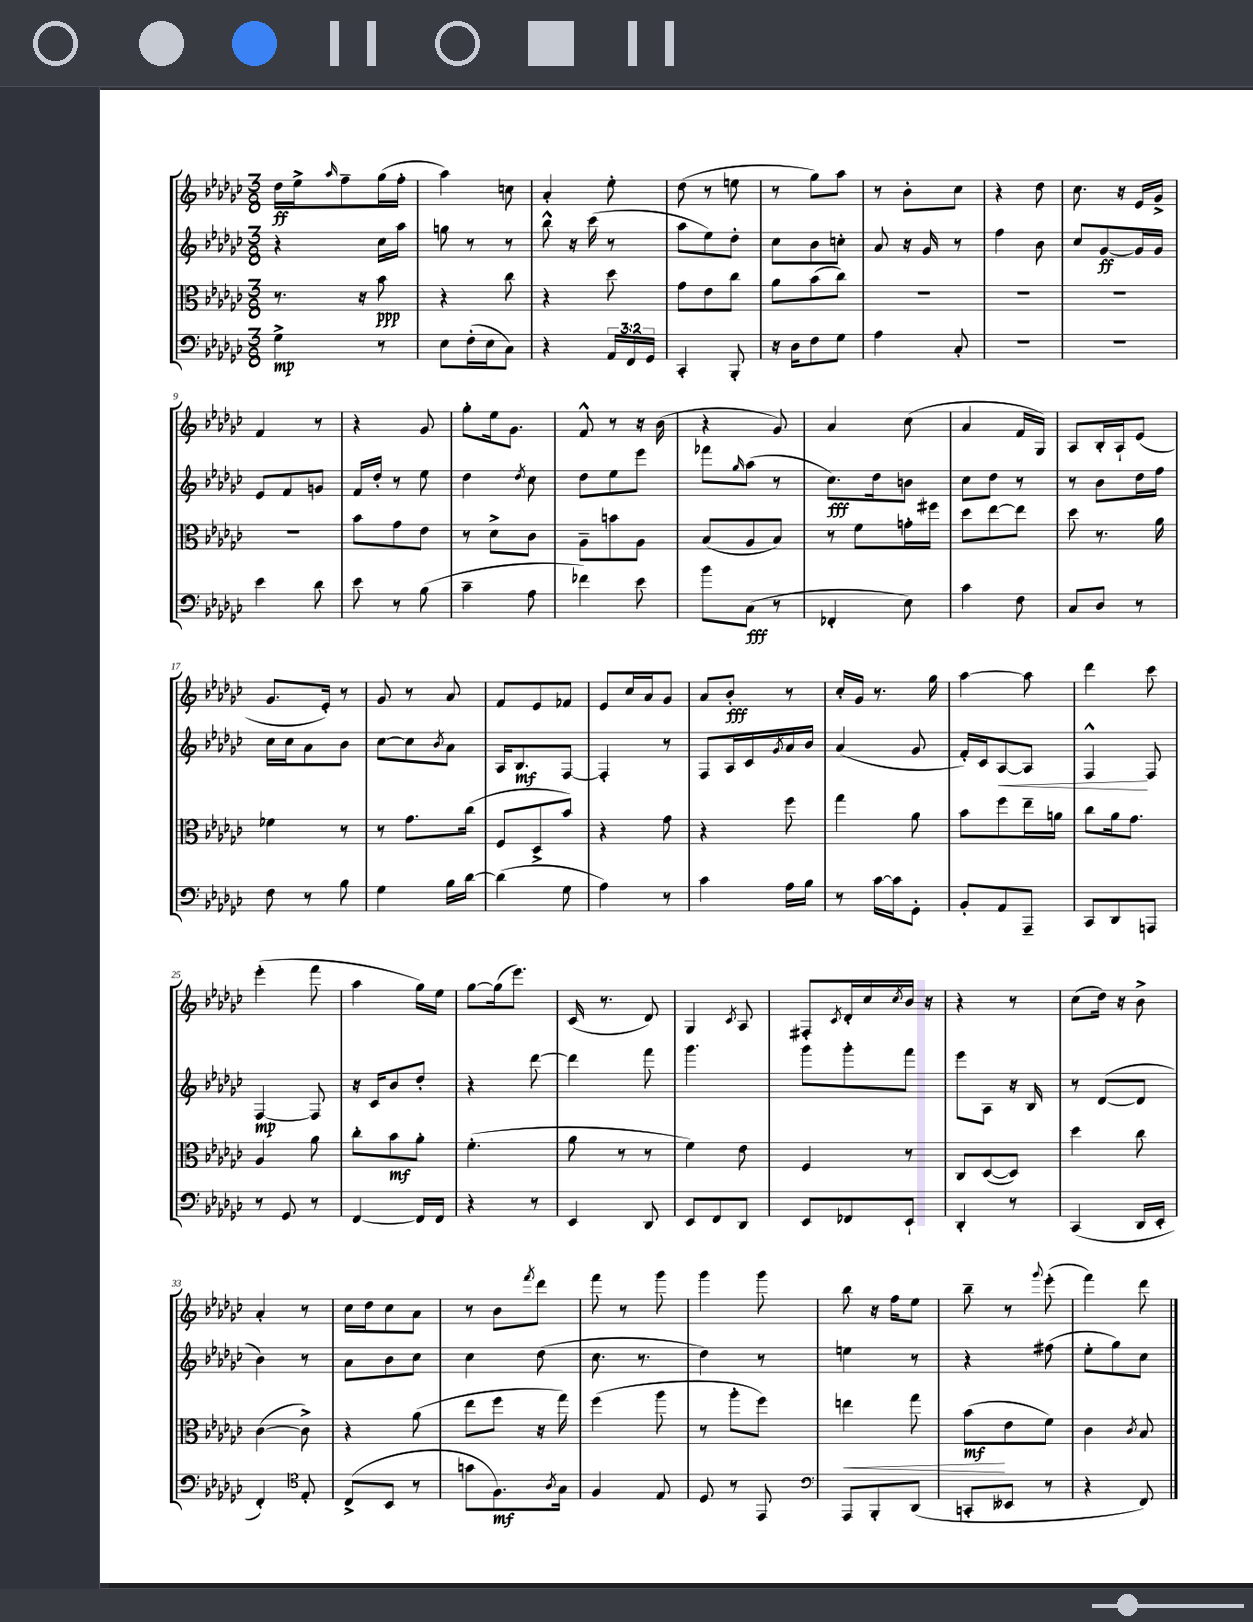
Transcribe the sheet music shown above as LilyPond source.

<<
\new StaffGroup <<
\new Staff = "s0" {
    \clef treble \key ges \major \numericTimeSignature \time 3/8
    des''16\ff ees''16-> \grace { aes''16 } f''8-- ges''16( f''16-. |
    aes''4) c''8 |
    aes'4-. ees''8-. |
    des''8( r8 e''8 |
    r8 ges''8) aes''8 |
    r8 bes'8-. ces''8 |
    r4 des''8 |
    ces''8. r16 ees'16 ges'16-> |
    f'4 r8 |
    r4 ges'8 |
    ges''8-. ees''16 ges'8. |
    f'8-^ r8 r16 bes'16( |
    r4 ges'8) |
    aes'4 ces''8( |
    aes'4 f'16 ges16) |
    aes8 bes16-. aes16-! ees'8( |
    ges'8. ees'16-.) r8 |
    ges'8 r8 aes'8 |
    f'8 ees'8 fes'8 |
    ees'8 ces''16 aes'16 ges'8 |
    aes'8 bes'8-.\fff r8 |
    ces''16-. ges'16 r8. ges''16 |
    aes''4~ aes''8 |
    des'''4 ces'''8 |
    ees'''4-.( f'''8 |
    aes''4 ges''16) ees''16 |
    ges''8~ ges''16( ees'''8.) |
    ces'16( r8. des'8) |
    ges4 \acciaccatura { ces'8 } aes8 |
    fis8-. \acciaccatura { ces'8 } des'16-. ces''16 \acciaccatura { ces''8 } bes'16 r16 |
    r4 r8 |
    ces''8( des''16) r16 bes'8-> |
    aes'4-. r8 |
    ces''16 des''16 ces''8 aes'8 |
    r8 bes'8 \acciaccatura { f'''8 } des'''8 |
    f'''8 r8 ges'''8 |
    ges'''4 ges'''8 |
    bes''8 r16 f''16 ees''8 |
    bes''8-- r8 \appoggiatura { ges'''8 } ees'''8-.( |
    f'''4) des'''8 \bar "|." |
}
\new Staff = "s1" {
    \clef treble \key ges \major \numericTimeSignature \time 3/8
    r4 ces''16 aes''16 |
    g''8 r8 r8 |
    bes''8-^ r16 ces'''16( r8 |
    aes''8 ees''8) des''8-. |
    ces''8 bes'8 c''8-. |
    aes'8 r16 ges'16 r8 |
    f''4 bes'8 |
    ces''8 ges'8~\ff ges'16 ges'16 |
    ees'8 f'8 g'8 |
    f'16 des''16-. r8 ees''8 |
    des''4 \acciaccatura { des''8 } ces''8 |
    des''8 ees''8 ees'''8 |
    fes'''8 \grace { ges''16 } aes''8( r8 |
    ces''8.\fff) des''16 b'8 |
    ces''8 des''8 r8 |
    r8 bes'8 des''16 f''16 |
    ces''16 ces''16 aes'8 bes'8 |
    ces''8~ ces''8 \acciaccatura { bes'8 } aes'8 |
    aes16 bes8.\mf f8~ |
    f4-. r8 |
    f8 aes16 ces'16 \acciaccatura { ges'8 } aes'16 bes'16 |
    aes'4( ges'8 |
    f'16-.) ces'16 aes8~\< aes8 |
    f4-^\! f8 |
    f4~\mp f8 |
    r16 ces'16 bes'8 des''8-. |
    r4 des'''8~ |
    des'''4 f'''8 |
    ges'''4. |
    ges'''8 ges'''8-. f'''8 |
    ees'''8 aes8 r16 bes16 |
    r8 des'8~( des'8 |
    bes'4) r8 |
    aes'8 bes'8 ces''8 |
    ces''4 des''8( |
    ces''8. r8. |
    des''4) r8 |
    e''4 r8 |
    r4 fis''8( |
    ees''8-. ges''8) ces''8 \bar "|." |
}
\new Staff = "s2" {
    \clef alto \key ges \major \numericTimeSignature \time 3/8
    r8. r16 bes'8\ppp |
    r4 ces''8 |
    r4 des''8 |
    ges'8 ees'8 ces''8 |
    aes'8 bes'8( ces''8) |
    R4. |
    R4. |
    R4. |
    R4. |
    bes'8 ges'8 ees'8 |
    r8 des'8-> ces'8 |
    aes8-- b'8 aes8 |
    bes8( aes8 bes8) |
    r8 f'8 g'16-. fis''16 |
    des''8 ees''8~ ees''8 |
    des''8 r8. aes'16 |
    fes'4 r8 |
    r8 ges'8. ces''16( |
    f8 des8-> bes'8) |
    r4 ges'8 |
    r4 f''8 |
    ges''4 aes'8 |
    bes'8 f''8 ees''16-- a'16 |
    ces''8 aes'16 ges'8. |
    aes4 aes'8 |
    ces''8-. bes'8\mf aes'8-. |
    f'4.-.( |
    aes'8 r8 r8 |
    f'4) ees'8 |
    f4 r8 |
    ces8 des8~( des8) |
    des''4 ces''8 |
    ces'4~( ces'8->) |
    r4 aes'8( |
    ees''8 f''8 r16 ges''16) |
    f''4( aes''8 |
    r8 aes''8-. f''8) |
    e''4\< ges''8 |
    bes'8\mf\!( ees'8 f'8) |
    ces'4 \acciaccatura { ces'8 } bes8 \bar "|." |
}
\new Staff = "s3" {
    \clef bass \key ges \major \numericTimeSignature \time 3/8 \override Staff.TupletNumber.text = #tuplet-number::calc-fraction-text
    ges4->\mp r8 |
    ees8 f16-.( ees16 ces8) |
    r4 \tuplet 3/2 { aes,16 f,16 ges,16 } |
    ces,4-. bes,,8-. |
    r16 des16 f8 ges8 |
    aes4 ces8-. |
    R4. |
    R4. |
    ees'4 des'8 |
    ees'8 r8 bes8( |
    ces'4-- aes8 |
    fes'4) ees'8 |
    bes'8 ces8\fff( r8 |
    fes,4-. ees8) |
    ces'4 f8 |
    ces8 des8 r8 |
    f8 r8 bes8 |
    ges4 bes16 des'16~ |
    des'4( ges8 |
    aes4) r8 |
    ces'4 aes16 bes16 |
    r8 ces'16~ ces'16 ges,8-. |
    bes,8-. aes,8 aes,,8-- |
    ces,8 des,8 a,,8 |
    r8 ges,8 r8 |
    f,4~ f,16 f,16 |
    r4 r8 |
    ees,4 des,8 |
    ees,8 f,8 des,8 |
    ees,8 fes,8 ees,8-! |
    des,4-. r8 |
    ces,4( des,16 ees,16-. |
    f,4-.) \clef tenor ees8-. |
    ces8->( bes,8 r8 |
    g'8 f8.\mf) \acciaccatura { aes8 } ges16 |
    f4 ees8 |
    des8 r8 ees,8 |
    \clef bass aes,,8 bes,,8-. des,8( |
    c,8-. eeses,8 r8 |
    r4 f,8) \bar "|." |
}
>>
>>
